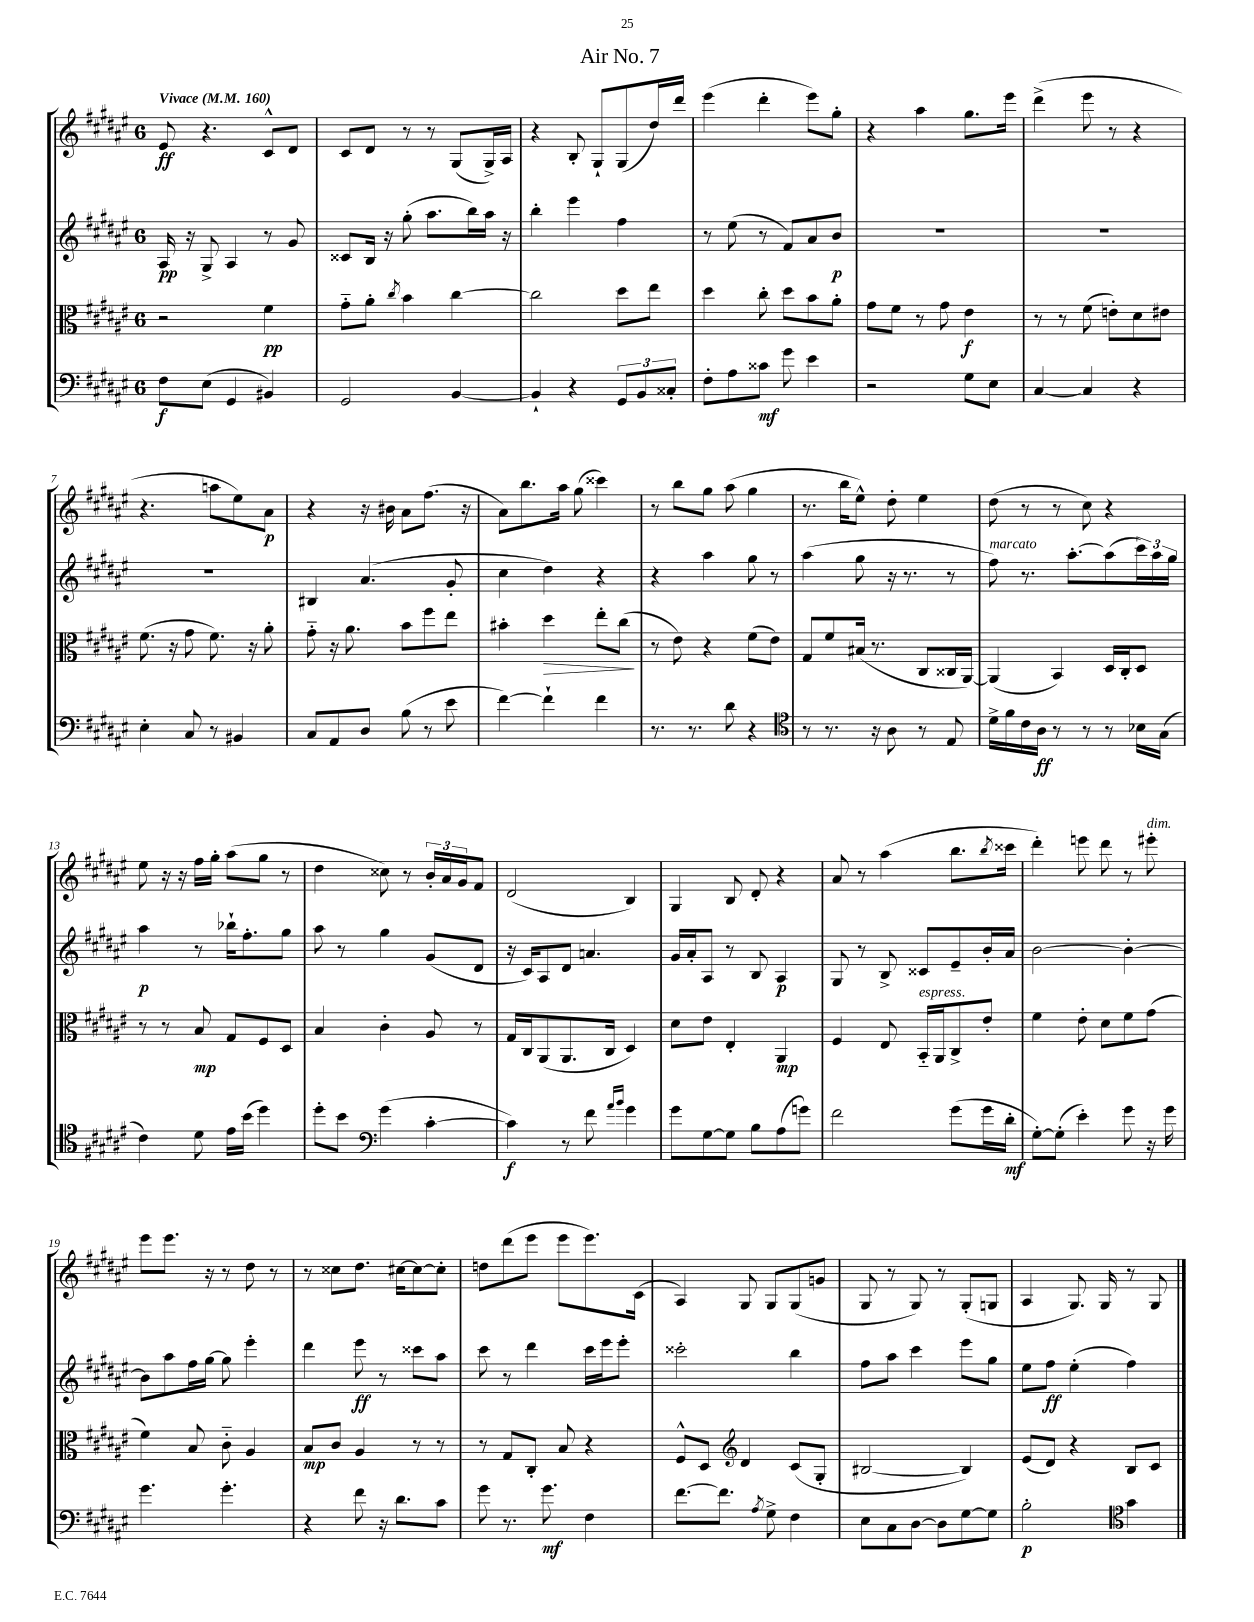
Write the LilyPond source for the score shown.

\header { title = "Air No. 7" }
<<
\new StaffGroup <<
\new Staff = "s0" {
    \clef treble \key fis \major \once \override Staff.TimeSignature.style = #'single-digit \time 6/8 \tempo "Vivace" 4 = 160
    eis'8\ff r4. cis'8-^ dis'8 |
    cis'8 dis'8 r8 r8 gis8( gis16->) ais16 |
    r4 b8-. gis8-! gis8( dis''16) dis'''16 |
    eis'''4( dis'''4-. eis'''8) gis''8-. |
    r4 ais''4 gis''8. eis'''16 |
    dis'''4->( eis'''8 r8 r4 |
    r4. a''8 eis''8) ais'8\p |
    r4 r16 bis'16 ais'8 fis''8.( r16 |
    ais'8) b''8. ais''16 gis''8( cisis'''4) |
    r8 b''8 gis''8 ais''8( gis''4 |
    r8. b''16 eis''8-^) dis''8-. eis''4 |
    dis''8( r8 r8 cis''8) r4 |
    eis''8 r16 r16 fis''16 gis''16-. ais''8( gis''8 r8 |
    dis''4 cisis''8) r8 \tuplet 3/2 { b'16-. ais'16 gis'16 } fis'8 |
    dis'2( b4) |
    gis4 b8 dis'8-. r4 |
    ais'8 r8 ais''4( b''8. \acciaccatura { b''8 } cisis'''16 |
    dis'''4-.) e'''8 dis'''8 r8 eis'''8-.^\markup { \italic "dim." } |
    eis'''8 eis'''8. r16 r8 dis''8 r8 |
    r8 cisis''8 dis''8. cis''16~ cis''8~ cis''8-. |
    d''8 dis'''8( eis'''8 eis'''8 eis'''8.) cis'16( |
    ais4) gis8 gis8 gis8( g'8 |
    gis8 r8 gis8) r8 gis8-.( g8 |
    ais4 gis8.) gis16 r8 gis8 \bar "|." |
}
\new Staff = "s1" {
    \clef treble \key fis \major \once \override Staff.TimeSignature.style = #'single-digit \time 6/8
    ais16\pp r16 gis8-> ais4 r8 gis'8 |
    cisis'8 b16 r16 gis''8-.( ais''8. b''16) ais''16 r16 |
    b''4-. eis'''4 fis''4 |
    r8 eis''8( r8 fis'8) ais'8 b'8\p |
    R2. |
    R2. |
    R2. |
    bis4 ais'4.( gis'8-. |
    cis''4 dis''4) r4 |
    r4 ais''4 gis''8 r8 |
    ais''4( gis''8 r16 r8. r8 |
    fis''8^\markup { \italic "marcato" }) r8. ais''8.~-. ais''8( \tuplet 3/2 { cis'''16) ais''16 gis''16 } |
    ais''4\p r8 bes''16-! fis''8.-. gis''8 |
    ais''8 r8 gis''4 gis'8( dis'8 |
    r16 cis'16) ais8 dis'8 a'4. |
    gis'16 ais'16-. ais8 r8 b8 ais4\p |
    gis8 r8 b8-> cisis'8 eis'8-- b'16-. ais'16 |
    b'2~ b'4~-. |
    b'8 ais''8 fis''16 gis''16~ gis''8 eis'''4-. |
    dis'''4 eis'''8\ff r8 cisis'''8 ais''8 |
    cis'''8 r8 dis'''4 cis'''16 eis'''16 eis'''8-. |
    cisis'''2-. b''4 |
    fis''8 ais''8 cis'''4 eis'''8 gis''8 |
    eis''8 fis''8\ff eis''4-.( fis''4) \bar "|." |
}
\new Staff = "s2" {
    \clef alto \key fis \major \once \override Staff.TimeSignature.style = #'single-digit \time 6/8
    r2 fis'4\pp |
    gis'8-_ ais'8-. \acciaccatura { cis''8 } b'4 cis''4~ |
    cis''2 dis''8 eis''8 |
    dis''4 cis''8-. dis''8 b'8 ais'8-. |
    gis'8 fis'8 r8 gis'8 eis'4\f |
    r8 r8 fis'8( e'8-.) dis'8 eis'8 |
    fis'8.( r16 gis'8 fis'8.) r16 ais'8-. |
    gis'8-_ r16 ais'8. b'8 fis''8 eis''8 |
    bis'4-. dis''4\> eis''8-. cis''8\!( |
    r8 eis'8) r4 fis'8( eis'8) |
    gis8 fis'8 bis16( r8. cis8 cisis16 ais,16~) |
    ais,4( b,4) dis16 cis16-. dis8 |
    r8 r8 b8\mp gis8 fis8 dis8 |
    b4 cis'4-. ais8 r8 |
    gis16 cis16 ais,8( ais,8. cis16 dis4) |
    dis'8 eis'8 eis4-. ais,4\mp |
    fis4 eis8 b,16-_^\markup { \italic "espress." } ais,16 cis8-> eis'8-. |
    fis'4 eis'8-. dis'8 fis'8 gis'8( |
    fis'4) b8 cis'8-_ ais4 |
    b8\mp cis'8 ais4 r8 r8 |
    r8 gis8 cis8-. b8 r4 |
    fis8-^ dis8 \clef treble dis'4 cis'8( gis8-. |
    bis2~ bis4) |
    eis'8( dis'8) r4 b8 cis'8 \bar "|." |
}
\new Staff = "s3" {
    \clef bass \key fis \major \once \override Staff.TimeSignature.style = #'single-digit \time 6/8
    fis8\f eis8( gis,4 bis,4) |
    gis,2 b,4~ |
    b,4-! r4 \tuplet 3/2 { gis,8 b,8 cisis8-. } |
    fis8-. ais8 cisis'8\mf gis'8 eis'4 |
    r2 gis8 eis8 |
    cis4~ cis4 r4 |
    eis4-. cis8 r8 bis,4 |
    cis8 ais,8 dis8 b8( r8 eis'8 |
    fis'4~) fis'4-! fis'4 |
    r8. r8. dis'8 r4 |
    \clef tenor r8 r8. r16 ais8 r8 eis8 |
    dis'16-> fis'16 cis'16 ais16\ff r8 r8 r8 bes16 gis16( |
    cis'4) dis'8 eis'16 b'16( dis''4) |
    dis''8-. b'8 \clef bass gis'4( cis'4~-. |
    cis'4\f) r8 fis'8 \grace { ais'16 b'16 } gis'4 |
    gis'8 gis8~ gis8 b8 ais8( g'8) |
    fis'2 gis'8( gis'16 dis'16-.\mf |
    gis8~-.) gis8-.( eis'4-.) gis'8 r16 gis'16 |
    gis'4. gis'4.-. |
    r4 fis'8 r16 dis'8. cis'8 |
    gis'8 r8. gis'8.\mf fis4 |
    fis'8.~ fis'8. \acciaccatura { ais8 } gis8-> fis4 |
    eis8 cis8 dis8~ dis8 gis8~ gis8 |
    b2-.\p \clef tenor gis'4 \bar "|." |
}
>>
>>
